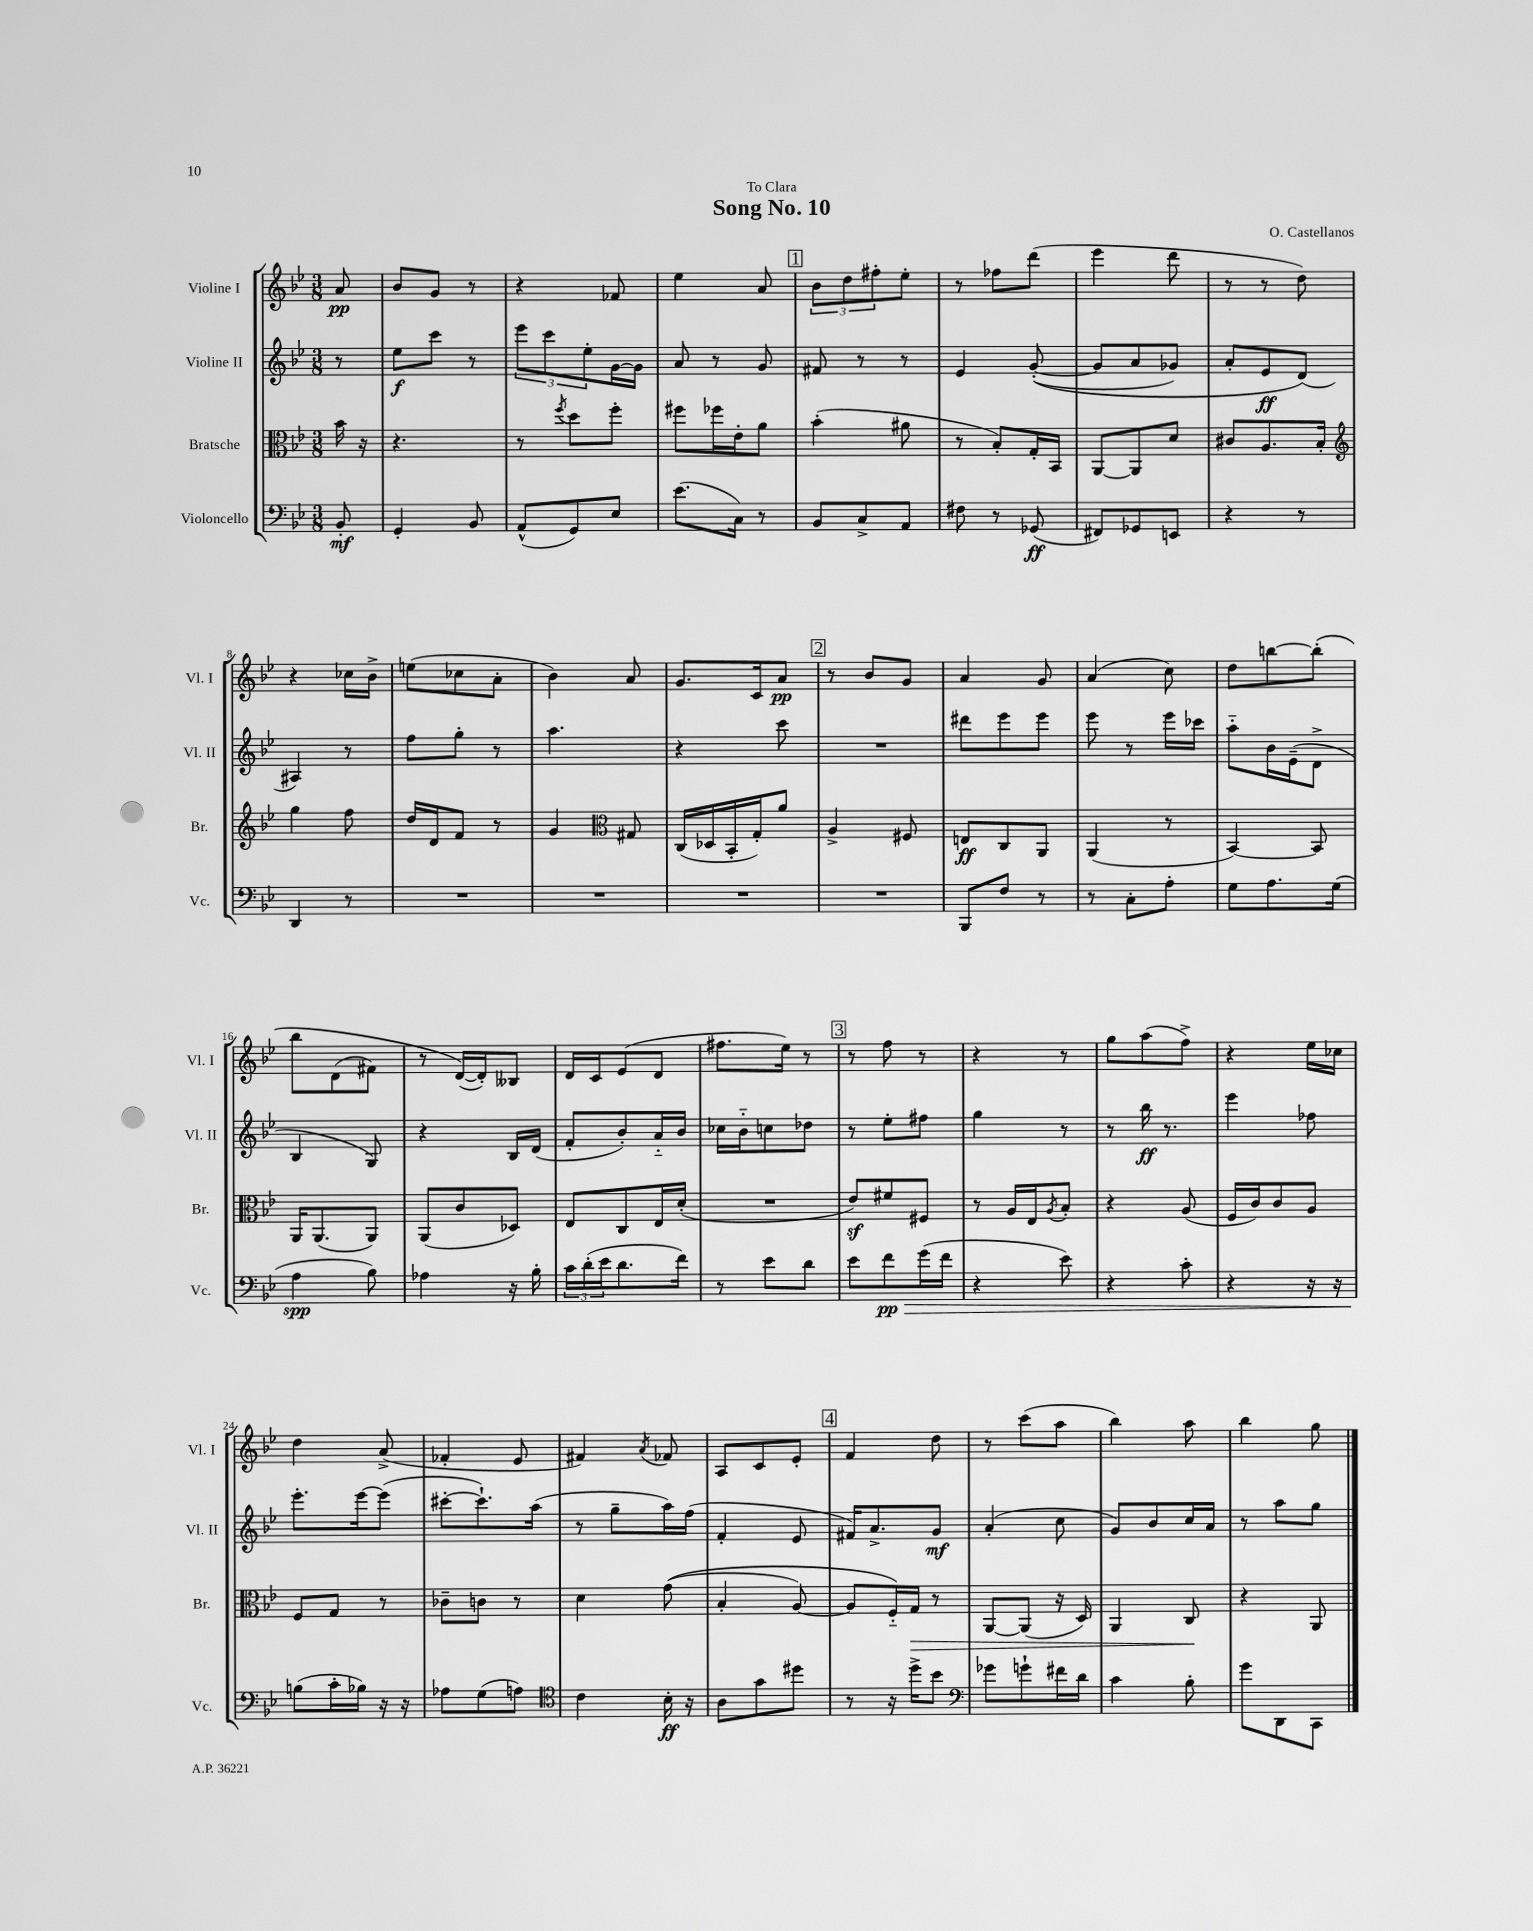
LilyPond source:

\header { title = "Song No. 10" composer = "O. Castellanos" dedication = "To Clara" }
<<
\new StaffGroup <<
\new Staff = "s0" \with { instrumentName = "Violine I" shortInstrumentName = "Vl. I" } {
    \clef treble \key bes \major \numericTimeSignature \time 3/8 \partial 8
    a'8\pp |
    bes'8 g'8 r8 |
    r4 fes'8 |
    ees''4 a'8 |
    \mark \markup { \box "1" } \tuplet 3/2 { bes'8 d''8 fis''8-. } ees''8-. |
    r8 fes''8 d'''8( |
    ees'''4 d'''8 |
    r8 r8 d''8) |
    r4 ces''16 bes'16-> |
    e''8( ces''8 a'8-. |
    bes'4) a'8 |
    g'8. c'16 a'8\pp |
    \mark \markup { \box "2" } r8 bes'8 g'8 |
    a'4 g'8 |
    a'4( c''8) |
    d''8 b''8~ b''8-.\( |
    bes''8 d'8( fis'8) |
    r8 d'16~(\) d'16-.) beses8 |
    d'16 c'16 ees'8( d'8 |
    fis''8. ees''16) r8 |
    \mark \markup { \box "3" } r8 f''8 r8 |
    r4 r8 |
    g''8 a''8( f''8->) |
    r4 ees''16 ces''16 |
    d''4 a'8->( |
    fes'4-. ees'8 |
    fis'4) \acciaccatura { a'8 } fes'8 |
    a8 c'8 ees'8-. |
    \mark \markup { \box "4" } f'4 d''8 |
    r8 c'''8( a''8 |
    bes''4) a''8 |
    bes''4 g''8 \bar "|." |
}
\new Staff = "s1" \with { instrumentName = "Violine II" shortInstrumentName = "Vl. II" } {
    \clef treble \key bes \major \numericTimeSignature \time 3/8 \partial 8
    r8 |
    ees''8\f c'''8 r8 |
    \tuplet 3/2 { ees'''8 c'''8 ees''8-. } g'16~ g'16 |
    a'8 r8 g'8 |
    \mark \markup { \box "1" } fis'8 r8 r8 |
    ees'4 g'8~-.(\( |
    g'8 a'8 ges'8) |
    a'8-. ees'8\ff d'8(\) |
    ais4) r8 |
    f''8 g''8-. r8 |
    a''4. |
    r4 c'''8 |
    \mark \markup { \box "2" } R4. |
    dis'''8 ees'''8 ees'''8 |
    ees'''8 r8 ees'''16 ces'''16 |
    a''8-_ bes'16 ees'16--( d'8-> |
    bes4 g8) |
    r4 bes16 d'16( |
    f'8-. bes'8-.) a'16-_ bes'16 |
    ces''16 bes'16-_ c''8 des''8 |
    \mark \markup { \box "3" } r8 ees''8-. fis''8 |
    g''4 r8 |
    r8 bes''16\ff r8. |
    ees'''4 fes''8 |
    ees'''8.-. ees'''16~ ees'''8( |
    cis'''8~-. cis'''8.-!) a''16( |
    r8 g''8-- a''16) f''16( |
    f'4-. ees'8 |
    \mark \markup { \box "4" } fis'16) a'8.-> g'8\mf |
    a'4-.( c''8 |
    g'8) bes'8 c''16 a'16 |
    r8 a''8 g''8 \bar "|." |
}
\new Staff = "s2" \with { instrumentName = "Bratsche" shortInstrumentName = "Br." } {
    \clef alto \key bes \major \numericTimeSignature \time 3/8 \partial 8
    bes'16 r16 |
    r4. |
    r8 \acciaccatura { f''8 } d''8 f''8-. |
    fis''8 fes''16 ees'16-. a'8 |
    \mark \markup { \box "1" } bes'4-.( ais'8 |
    r8 bes8-.) g16-. bes,16 |
    a,8~ a,8 d'8 |
    cis'8 a8. bes16-. |
    \clef treble g''4 f''8 |
    d''16 d'16 f'8 r8 |
    g'4 \clef alto gis8 |
    c16( des16 bes,16-. g16-.) a'8 |
    \mark \markup { \box "2" } a4-> fis8 |
    e8\ff c8 a,8 |
    a,4( r8 |
    bes,4~) bes,8 |
    a,16 a,8.( a,8) |
    a,8( c'8 des8) |
    ees8 c8 ees16 d'16-.( |
    R4. |
    \mark \markup { \box "3" } ees'8\sf) fis'8 fis8 |
    r8 a16 ees16 \acciaccatura { a8 } bes8-. |
    r4 a8( |
    f16 c'16) c'8 a8 |
    f8 g8 r8 |
    ces'8-- c'8 r8 |
    d'4 g'8(\( |
    bes4-. a8~) |
    \mark \markup { \box "4" } a8 f16-_\) g16\> r8 |
    a,8~ a,8( r16 d16) |
    a,4 c8\! |
    r4 a,8 \bar "|." |
}
\new Staff = "s3" \with { instrumentName = "Violoncello" shortInstrumentName = "Vc." } {
    \clef bass \key bes \major \numericTimeSignature \time 3/8 \partial 8
    bes,8-.\mf |
    g,4-. bes,8 |
    a,8-^( g,8) ees8 |
    ees'8.( c16) r8 |
    \mark \markup { \box "1" } bes,8 c8-> a,8 |
    fis8 r8 ges,8\ff( |
    fis,8) ges,8 e,8 |
    r4 r8 |
    d,4 r8 |
    R4. |
    R4. |
    R4. |
    \mark \markup { \box "2" } R4. |
    bes,,8 f8 r8 |
    r8 c8-. a8-. |
    g8 a8. g16( |
    a4\spp bes8) |
    aes4 r16 bes16-. |
    \tuplet 3/2 { c'16 d'16-.( ees'16 } d'8. f'16) |
    r8 ees'8 d'8 |
    \mark \markup { \box "3" } ees'8 f'8\pp\> g'16( f'16 |
    r4 ees'8) |
    r4 c'8-. |
    r4 r16 r16 |
    b8\!( c'16-. bes16) r16 r16 |
    aes8 g8( a8) |
    \clef tenor c'4 bes16-.\ff r16 |
    a8 g'8 dis''8 |
    \mark \markup { \box "4" } r8 r16 d''16-> bes'8 |
    \clef bass ges'8 g'8-! fis'16 d'16 |
    c'4 bes8-. |
    g'8 d,8 c,8 \bar "|." |
}
>>
>>
